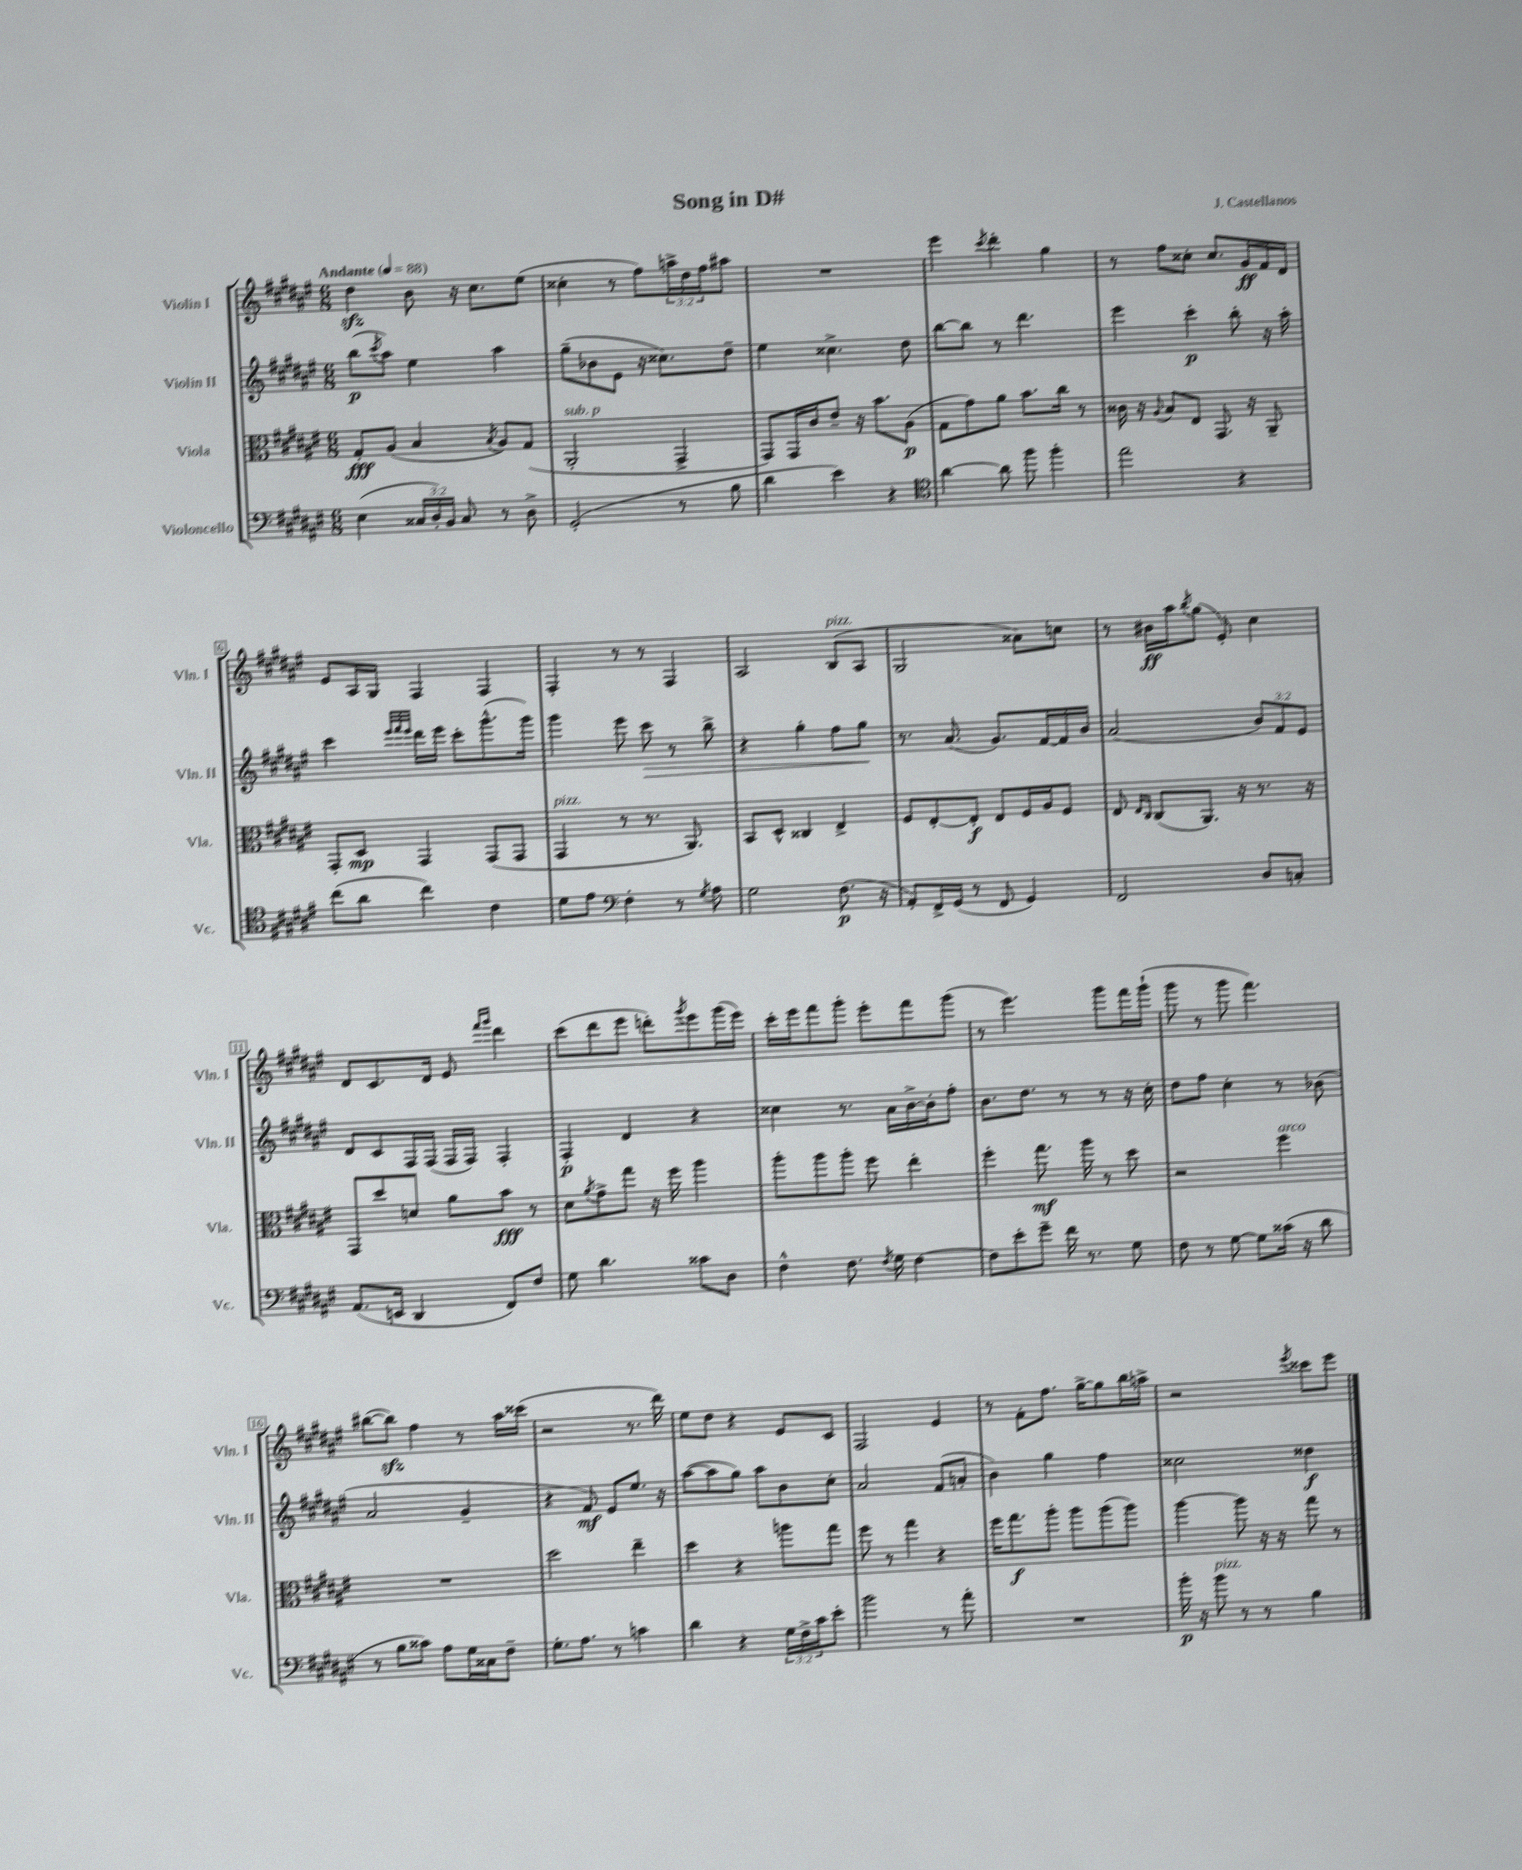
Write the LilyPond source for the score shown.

\header { title = "Song in D#" composer = "J. Castellanos" }
<<
\new StaffGroup <<
\new Staff = "s0" \with { instrumentName = "Violin I" shortInstrumentName = "Vln. I" } {
    \clef treble \key fis \major \numericTimeSignature \time 6/8 \override Staff.TupletNumber.text = #tuplet-number::calc-fraction-text \tempo "Andante" 4 = 88
    dis''4\sfz b'8 r16 cis''8. eis''8( |
    cisis''4-. r8 fis''8) \tuplet 3/2 { a''16-> dis''16 fis''16 } ais''8 |
    R2. |
    eis'''4 \acciaccatura { cis'''8 } dis'''4-. gis''4 |
    r8 fis''8 cisis''8-. cisis''8. gis'16\ff fis'16 dis'16 |
    eis'8 ais16 gis16 fis4 fis4 |
    fis4-. r8 r8 fis4 |
    ais2 b8^\markup { \italic "pizz." }( ais8 |
    gis2 aisis'8) c''8 |
    r8 bis'16\ff ais''16 \acciaccatura { b''8 } gis''8( eis'8-.) cis''4 |
    dis'8 cis'8. dis'16 eis'8 \grace { fis'''16 gis'''16 } dis'''4 |
    cis'''8( dis'''8 eis'''8 d'''8-.) \acciaccatura { gis'''8 } eis'''8 gis'''16( eis'''16) |
    cis'''16-. eis'''16 fis'''8 gis'''8-. eis'''8-. fis'''8 gis'''8( |
    r8 eis'''4.) gis'''8 fis'''16 gis'''16-!( |
    gis'''8 r8 gis'''8 fis'''4.) |
    bis''8~( bis''8\sfz) fis''4 r8 ais''16 cisis'''16( |
    r2 r8. dis'''16) |
    eis''8 dis''8 r4 eis'8 cis'8 |
    fis2 eis'4 |
    r8 fis'8-. fis''8. gis''16~-> gis''8 b''16 a''16-> |
    r2 \acciaccatura { eis'''8 } cisis'''8 eis'''8 \bar "|." |
}
\new Staff = "s1" \with { instrumentName = "Violin II" shortInstrumentName = "Vln. II" } {
    \clef treble \key fis \major \numericTimeSignature \time 6/8 \override Staff.TupletNumber.text = #tuplet-number::calc-fraction-text
    b''8\p( \acciaccatura { cis'''8 } ais''8) eis''4 ais''4 |
    gis''8--( bes'8 eis'8 r16 cisis''8.) dis''8-- |
    eis''4 cisis''4.-> dis''8 |
    b''8~ b''8 r8 dis'''4. |
    eis'''4 cis'''4-.\p b''8-. r16 ais''16-. |
    cis'''4 \grace { eis'''32 fis'''32 eis'''32 } dis'''16 eis'''16 cis'''8-. gis'''8.-^( gis'''16) |
    gis'''4 eis'''8 cis'''8\> r8 b''8-> |
    r4 gis''4-. fis''8 gis''8\! |
    r8. ais'8.( gis'8.) fis'16~ fis'16 b'16 |
    ais'2( \tuplet 3/2 { b'8) fis'8 eis'8 } |
    dis'8 cis'8 fis16 fis16( fis16 fis16) fis4-. |
    fis4-.\p dis'4 r4 |
    cisis''4 r8. ais'16 b'16~-> b'16-. fis''8-. |
    b'8. dis''8. r8 r8 r16 cis''16-. |
    dis''8 fis''8 cis''4-. r8 bes'8( |
    ais'2 gis'4-- |
    r4 fis'8\mf) eis'8 eis''8. r16 |
    ais''8~( ais''8 gis''8) ais''8 b'8 cis''8-. |
    ais'2 fis'8( a'8-. |
    b'4) gis''4 fis''4 |
    cisis''2 disis''4\f \bar "|." |
}
\new Staff = "s2" \with { instrumentName = "Viola" shortInstrumentName = "Vla." } {
    \clef alto \key fis \major \numericTimeSignature \time 6/8
    gis8-.\fff ais8( b4 \acciaccatura { b8 } ais8) gis8( |
    ais,2-.^\markup { \italic "sub. p" } gis,4-> |
    gis,8) gis,16 cis'16 eis'8-- r16 b'8. ais8\p( |
    gis8 gis'8) ais'8 b'8. cis''16 r8 |
    cisis'16 r16 \appoggiatura { ais8 } b8 eis8 gis,8. r16 ais,8-- |
    gis,8-. dis8\mp gis,4 gis,8( gis,8 |
    gis,4^\markup { \italic "pizz." } r8 r8. ais,8.) |
    b,8 dis8-^ cisis4 eis4-> |
    fis8 eis8~-. eis8-.\f eis8 fis16 ais16 fis8 |
    eis8 \grace { eis16 cis16 } cis8( ais,8.) r16 r8. r16 |
    gis,8 dis''8 d'8 ais'8 b'8\fff r8 |
    dis'8 \acciaccatura { ais'8 } gis'8-> gis''8 r16 fis''16 ais''4 |
    ais''8-. ais''8 ais''8-. fis''8 eis''4-. |
    fis''4-. gis''8.\mf ais''16 r8 dis''8 |
    r2 fis''4^\markup { \italic "arco" } |
    R2. |
    dis''2 eis''4-- |
    dis''4 r4 a''8 gis''8 |
    fis''8 r8 gis''4 r4 |
    fis''16 gis''8.\f ais''8-. ais''8 ais''8( ais''8) |
    ais''4~ ais''8 r16 r16 gis''8 r8 \bar "|." |
}
\new Staff = "s3" \with { instrumentName = "Violoncello" shortInstrumentName = "Vc." } {
    \clef bass \key fis \major \numericTimeSignature \time 6/8 \override Staff.TupletNumber.text = #tuplet-number::calc-fraction-text
    eis4( \tuplet 3/2 { cisis16 dis16-.) b,16 } cisis8 r8 dis8-> |
    gis,2-.( r8 b8 |
    dis'4 eis'4) r4 |
    \clef tenor ais'4~ ais'8 fis''8 fis''4-. |
    eis''2 r4 |
    cis''8( ais'8 cis''4) cis'4 |
    dis'8 eis'8 \clef bass fis4-. r8 \acciaccatura { gis8 } ais8 |
    gis2 fis8.\p( r16 |
    ais,8-.) fis,16-> gis,16( r8 fis,8 gis,4) |
    fis,2 dis8 c8-. |
    ais,8.( e,16 dis,4 fis,8) fis8 |
    gis8 dis'4. cisis'8 dis8 |
    fis4-^ fis8. \acciaccatura { fis8 } gis16 fis4~ |
    fis8 eis'8-. gis'8-- fis'16 r8. gis8 |
    fis8 r8 gis8~ gis8 cisis'16( r16 dis'8 |
    r8 b8 cisis'8) ais8 gis16 cisis16 fis8-- |
    gis8.-. ais8. r8 c'4 |
    dis'4 r4 \tuplet 3/2 { gis16 fis16-> cis'16 } eis'8-. |
    b'2 r8 ais'8-. |
    R2. |
    b'16-.\p r16 b'8^\markup { \italic "pizz." } r8 r8 b4 \bar "|." |
}
>>
>>
\layout { \context { \Score \override BarNumber.stencil = #(make-stencil-boxer 0.1 0.3 ly:text-interface::print) } }
